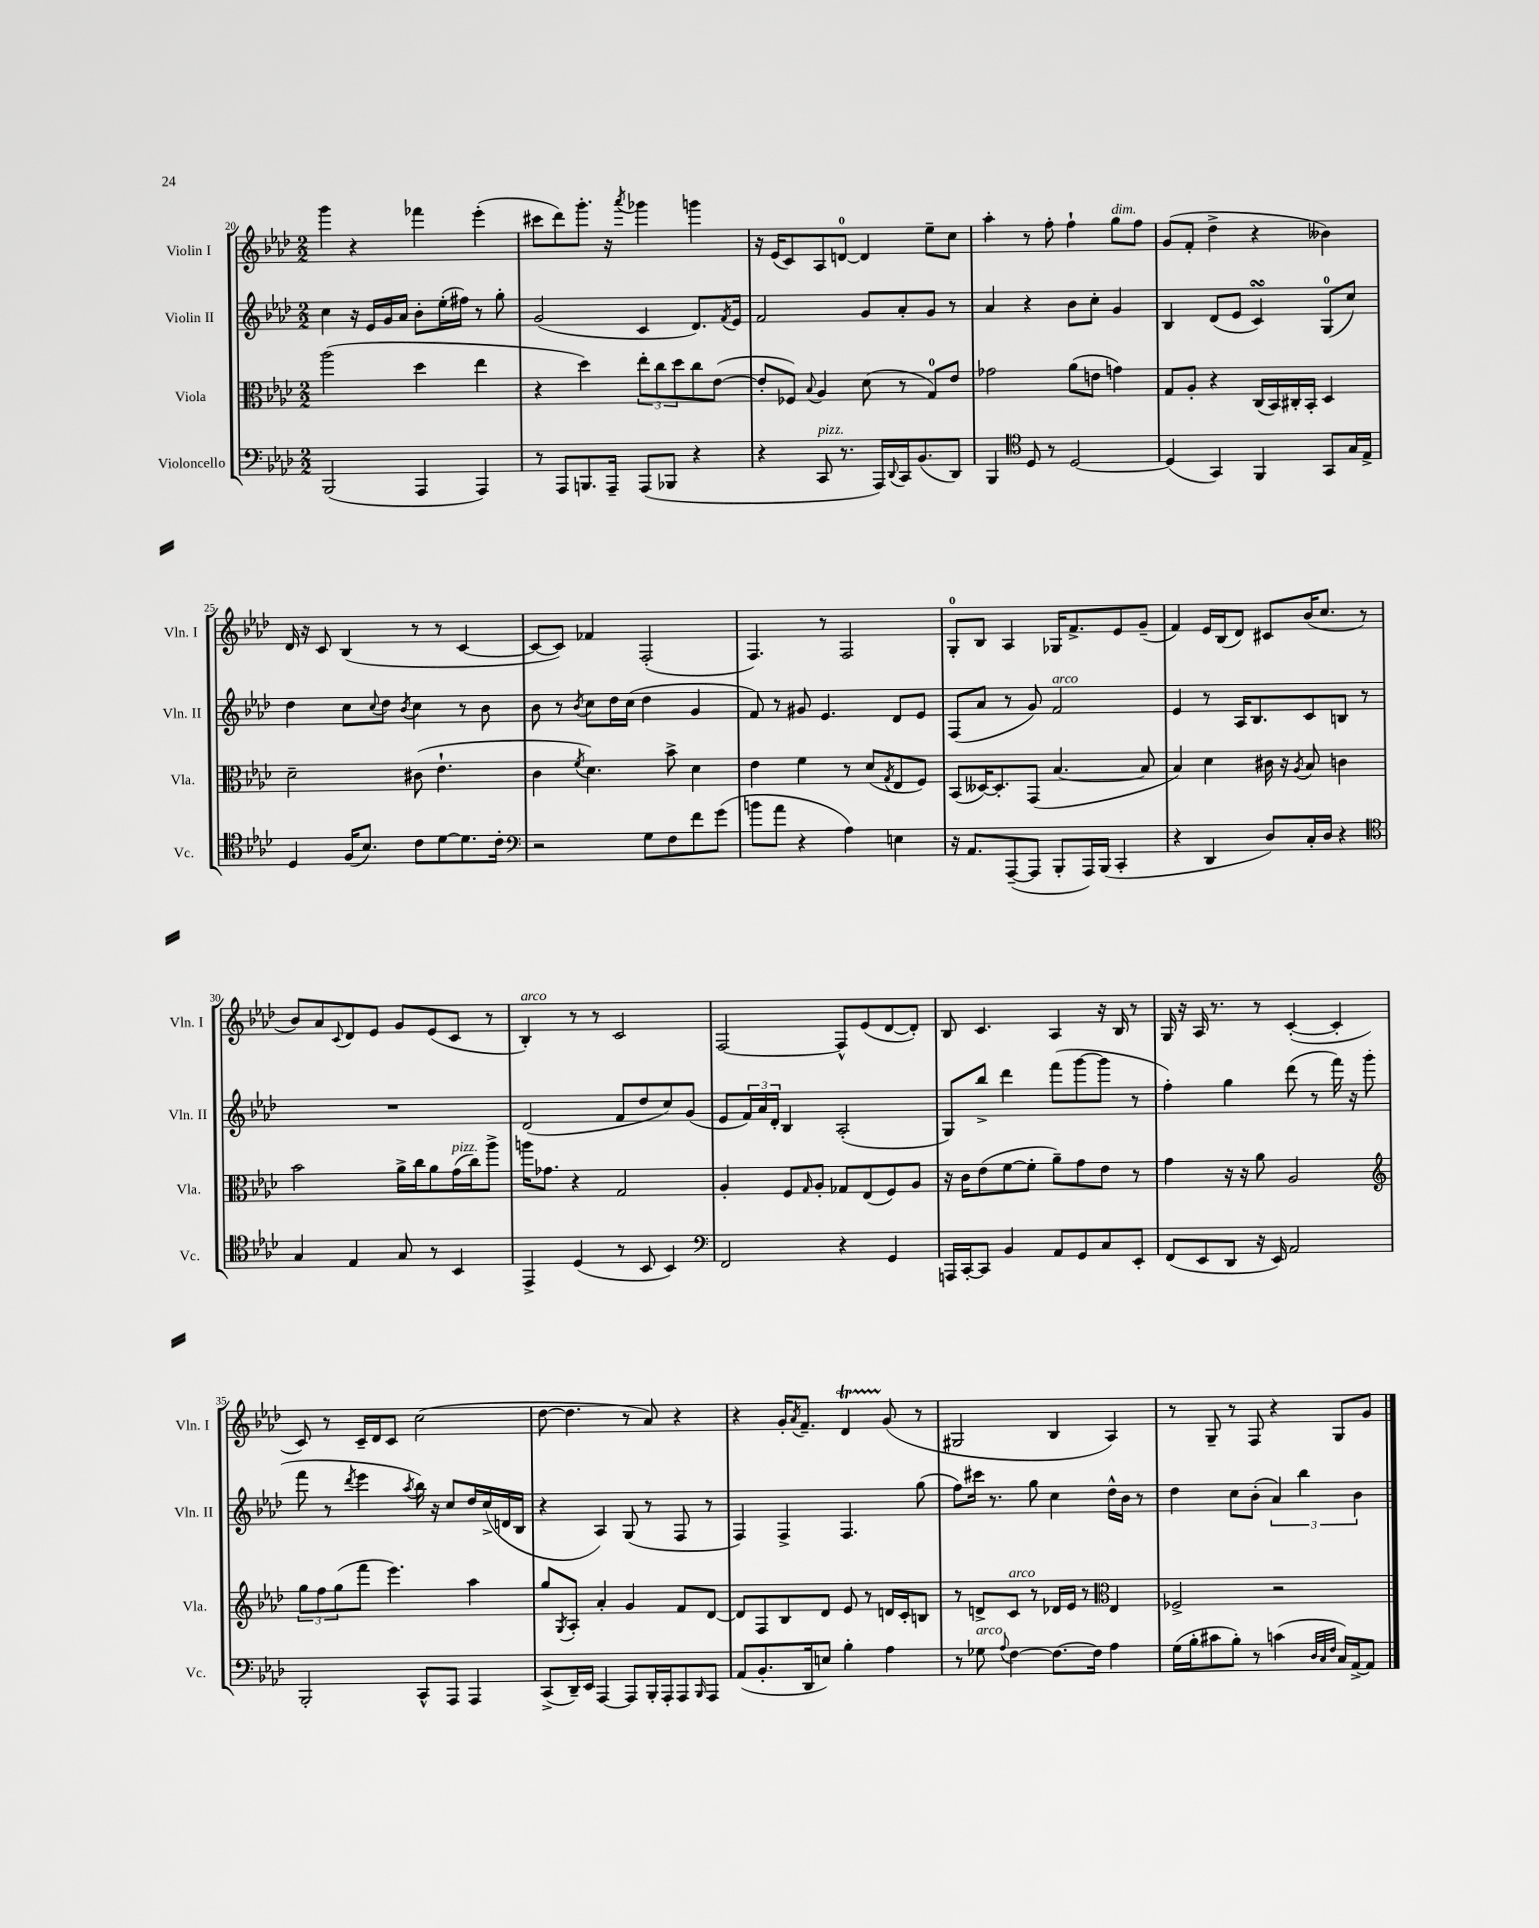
<<
\new StaffGroup <<
\new Staff = "s0" \with { instrumentName = "Violin I" shortInstrumentName = "Vln. I" } {
    \clef treble \key aes \major \numericTimeSignature \time 2/2
    g'''4 r4 fes'''4 ees'''4-.( |
    cis'''8 des'''8) g'''8.-. r16 \acciaccatura { aes'''8 } ges'''4 g'''4 |
    r16 ees'16( c'8) aes8 d'8-0~ d'4 ees''8-- c''8 |
    aes''4-. r8 f''8-. f''4-! g''8^\markup { \italic "dim." } f''8 |
    g'8( f'8-. des''4-> r4 beses'4) |
    des'16 r16 c'8 bes4( r8 r8 c'4~ |
    c'8~ c'8) fes'4 f2-.( |
    f4.) r8 f2 |
    g8-0-. bes8 aes4 ges16 f'8.-> ees'8 g'8--( |
    f'4) ees'16 bes16( des'8) cis'8 bes'16( c''8. r8 |
    bes'8) aes'8 \appoggiatura { c'8 } des'8 ees'8 g'8 ees'8( c'8 r8 |
    bes4-.^\markup { \italic "arco" }) r8 r8 c'2 |
    f2~ f8-^ ees'8( des'8~ des'8-.) |
    bes8 c'4. aes4 r16 bes16 r8 |
    g16 r16 aes16 r8. r8 c'4~-.( c'4-. |
    c'8) r8 c'16-- des'16 c'8 c''2( |
    des''8~ des''4. r8 aes'8) r4 |
    r4 g'16-. \acciaccatura { aes'8 } f'8.-- des'4\startTrillSpan g'8\stopTrillSpan( r8 |
    gis2 bes4 aes4) |
    r8 g8-- r8 f8 r4 g8 g'8 \bar "|." |
}
\new Staff = "s1" \with { instrumentName = "Violin II" shortInstrumentName = "Vln. II" } {
    \clef treble \key aes \major \numericTimeSignature \time 2/2
    c''4 r16 ees'16 g'16 aes'16 bes'8-. ees''16-.( fis''16) r8 g''8-. |
    g'2( c'4 des'8.) \acciaccatura { f'8 } ees'16 |
    f'2 g'8 aes'8-. g'8 r8 |
    aes'4 r4 bes'8 c''8-. g'4 |
    bes4 des'8( ees'8 c'4\turn) g8-0( c''8) |
    des''4 c''8 \appoggiatura { c''8 } des''8 \acciaccatura { bes'8 } c''4 r8 bes'8 |
    bes'8 r8 \acciaccatura { bes'8 } c''8 des''16 c''16( des''4 g'4 |
    f'8) r8 gis'8 ees'4. des'8 ees'8 |
    f8( aes'8 r8 g'8) f'2^\markup { \italic "arco" } |
    ees'4 r8 aes16 bes8. c'8 b8 r8 |
    R1 |
    des'2( f'8 des''8 c''8) g'8( |
    ees'8 \tuplet 3/2 { f'16) aes'16 des'16-. } bes4 aes2-.( |
    g8) bes''8-> des'''4 f'''8( g'''8~ g'''8 r8 |
    f''4-.) g''4 des'''8( r8 f'''16) r16 g'''8( |
    f'''8 r8 \acciaccatura { des'''8 } ees'''4 \acciaccatura { aes''8 } bes''16) r16 c''8 des''16 c''16->( d'16 bes16 |
    r4 aes4) g8( r8 f8 r8 |
    f4) f4-> f4. g''8( |
    f''8) cis'''16 r8. g''8 c''4 des''16-^ bes'16 r8 |
    des''4 c''8 bes'8-.( \tuplet 3/2 { aes'4) bes''4 bes'4 } \bar "|." |
}
\new Staff = "s2" \with { instrumentName = "Viola" shortInstrumentName = "Vla." } {
    \clef alto \key aes \major \numericTimeSignature \time 2/2
    aes''2( des''4 ees''4 |
    r4 des''4) \tuplet 3/2 { ees''8-. c''8 des''8 } c''8 ees'8~( |
    ees'8-. fes8) \appoggiatura { bes8 } aes4 des'8( r8 g8-0) ees'8 |
    ges'2 aes'8( e'8 g'4) |
    g8 aes8-. r4 c16( bes,16) cis16-. bes,16-. des4 |
    des'2-- cis'8( ees'4.-! |
    c'4 \acciaccatura { f'8 } des'4.) bes'8-> des'4 |
    ees'4 f'4 r8 des'8( \acciaccatura { g8 } ees8 f8) |
    bes,8( deses16~) deses8.-. g,8( bes4.~ bes8 |
    bes4) des'4 cis'16 r16 \acciaccatura { aes8 } bes8 c'4 |
    bes'2 aes'16-> c''16 aes'8 g'16^\markup { \italic "pizz." }( c''16) aes''8-> |
    a''16 ges'8. r4 g2 |
    aes4-. f8 \grace { g16 } aes8-. ges8 ees8( f8) aes8 |
    r16 c'16 ees'8( f'8~ f'8-. aes'8--) g'8 ees'8 r8 |
    g'4 r16 r16 aes'8 aes2 |
    \clef treble \tuplet 3/2 { g''8 f''8 g''8( } f'''8 ees'''4.) aes''4 |
    g''8 \acciaccatura { g8 } aes8-. aes'4-. g'4 f'8 des'8~ |
    des'8 f8 bes8 des'8 ees'8 r8 d'16 c'16-. b8 |
    r8 d'8-> c'8^\markup { \italic "arco" } r8 des'16 ees'16 r8 \clef alto ees4 |
    fes2-> r2 \bar "|." |
}
\new Staff = "s3" \with { instrumentName = "Violoncello" shortInstrumentName = "Vc." } {
    \clef bass \key aes \major \numericTimeSignature \time 2/2
    bes,,2( aes,,4 aes,,4) |
    r8 aes,,8 b,,8. aes,,16-- aes,,8( bes,,8 r4 |
    r4 c,8^\markup { \italic "pizz." } r8. aes,,16) \appoggiatura { des,8 } c,16 bes,8.( des,8) |
    bes,,4 \clef tenor des8 r8 des2~ |
    des4( g,4) f,4 g,8 g16 ees16-> |
    des4 f16( bes8.) c'8 des'8~ des'8. c'16-. |
    \clef bass r2 g8 f8 f'8 g'8( |
    b'8 aes'8 r4 aes4) e4 |
    r16 aes,8. aes,,8~--( aes,,8 bes,,8-. aes,,16) bes,,16( c,4-. |
    r4 des,4 des8) c16-. des16 r4 |
    \clef tenor g4 ees4 g8 r8 bes,4 |
    ees,4-> des4( r8 bes,8 bes,4) |
    \clef bass f,2 r4 g,4 |
    a,,16 c,16~-. c,8 bes,4 aes,8 g,8 c8 ees,8-. |
    f,8( ees,8 des,8 r16 ees,16) aes,2 |
    bes,,2-. c,8-^ aes,,8 aes,,4 |
    c,8->( des,16--) ees,16 aes,,4~ aes,,8 bes,,16-. aes,,16-. aes,,8 \grace { bes,,16 } aes,,8 |
    aes,8( bes,8.-. des,16 e8) bes4-. aes4 |
    r8 ges8^\markup { \italic "arco" } \appoggiatura { aes8 } f4~ f8.~ f16 aes4 |
    g16( bes16-. cis'8 bes8-.) r8 c'4( \grace { des32 c32 f32 } c16) aes,16~-> aes,8 \bar "|." |
}
>>
>>
\layout { \context { \Score currentBarNumber = #20 } }
